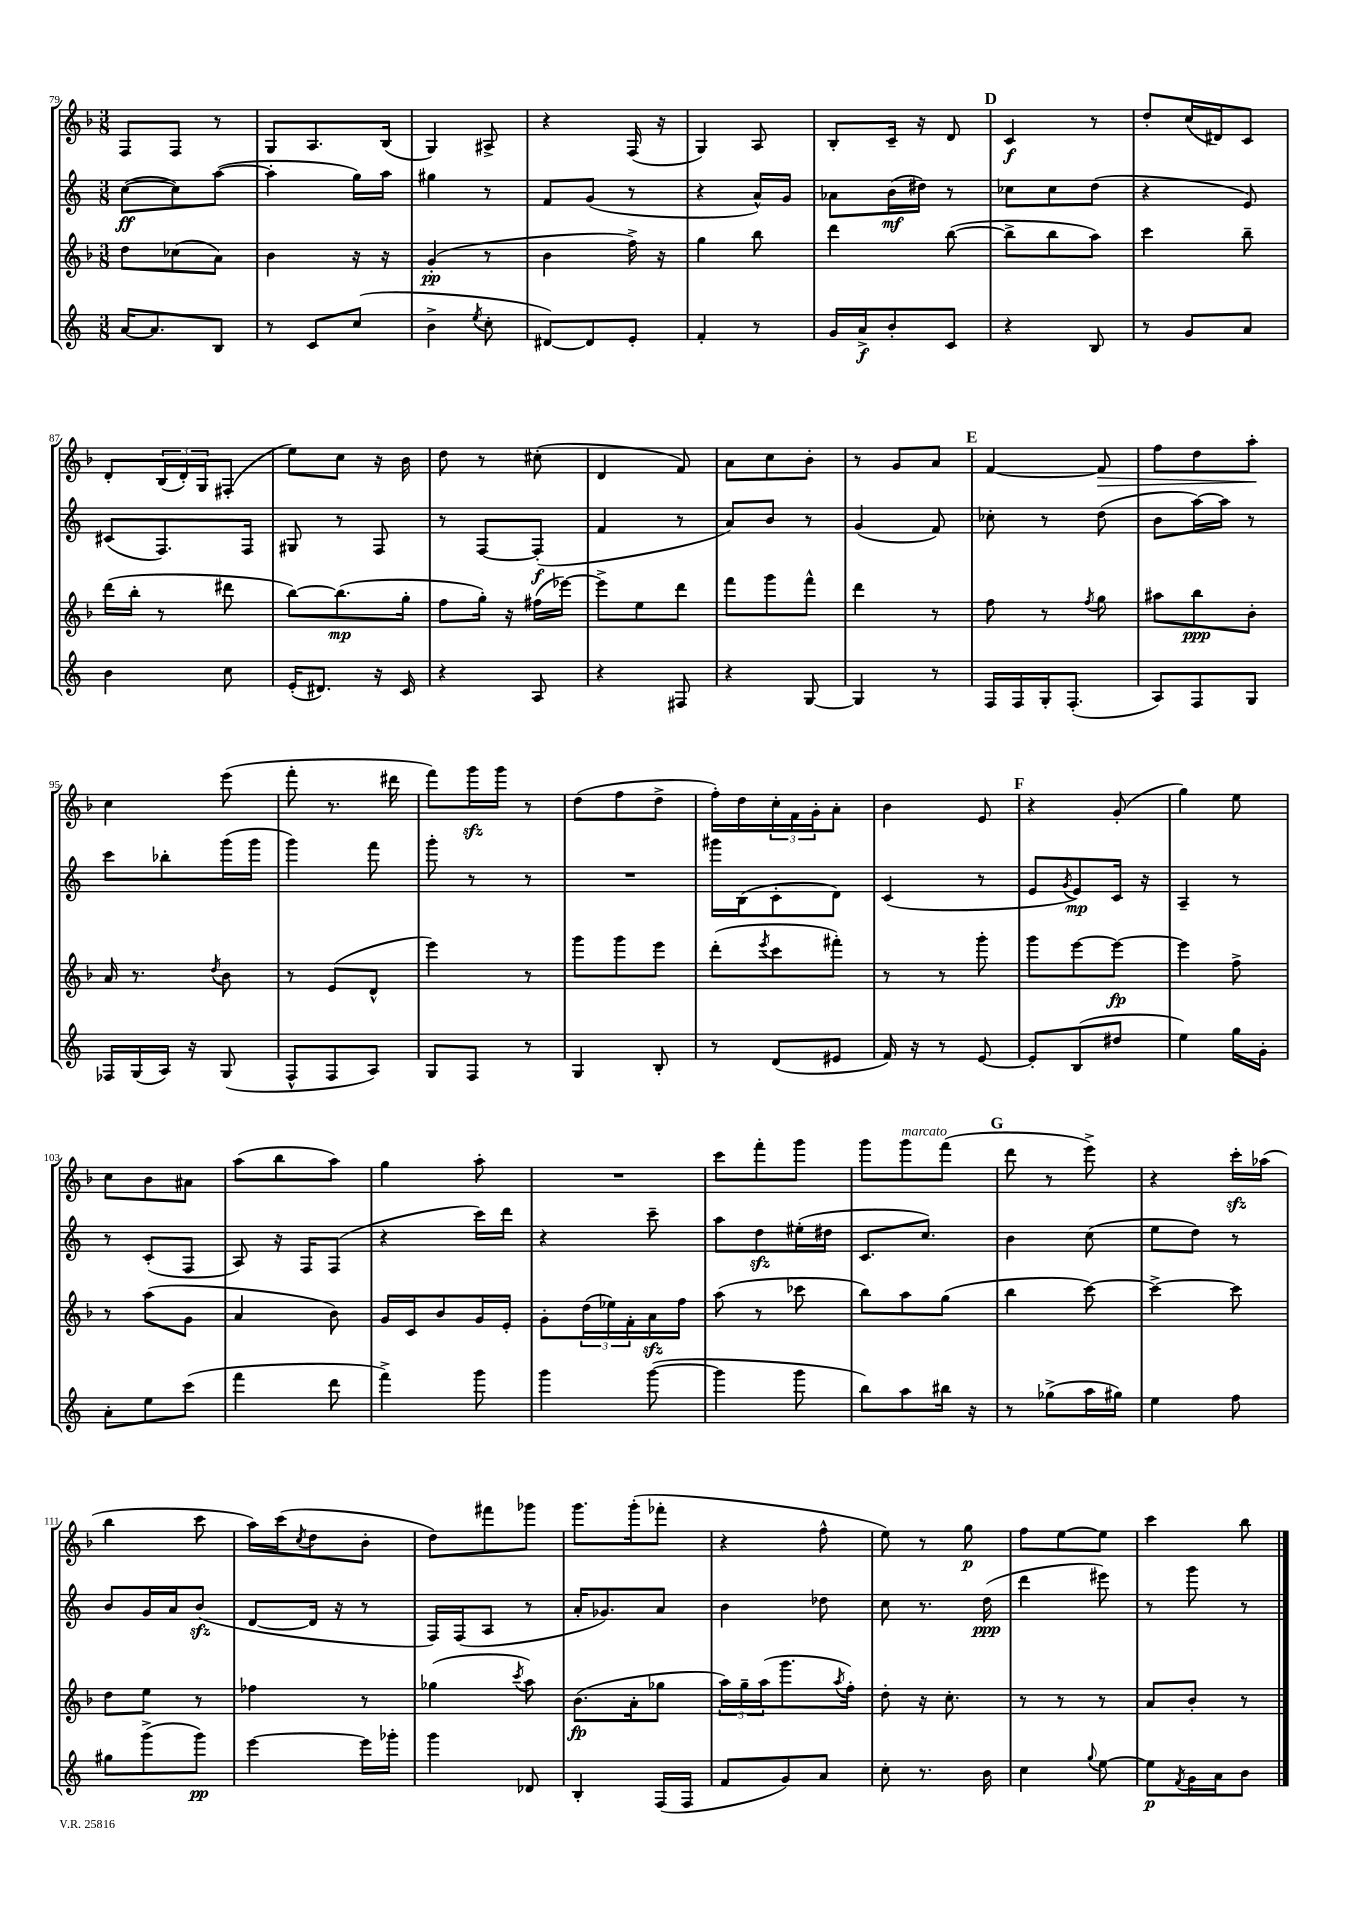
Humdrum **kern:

**kern	**kern	**kern	**kern
*staff4	*staff3	*staff2	*staff1
*clefG2	*clefG2	*clefG2	*clefG2
*k[]	*k[b-]	*k[]	*k[b-]
*M3/8	*M3/8	*M3/8	*M3/8
[16a	8dd	([8cc	8F
8.a]	.	.	.
.	(8cc-	8cc])	8F
8B	8a)	([8aa	8r
=	=	=	=
8r	4b-	4aa']	8G
8c	.	.	8.A
(8cc	16r	16gg)	.
.	16r	16aa	(16B-
=	=	=	=
4b^	(4g'	4gg#	4G)
8qee	.	.	.
8cc'	8r	8r	8A#^
=	=	=	=
[8d#)	4b-	8f	4r
8d#]	.	(8g	.
8e'	16ff^)	8r	(16F
.	16r	.	16r
=	=	=	=
4f'	4gg	4r	4G)
8r	8bb-	16a^^)	8A
.	.	16g	.
=	=	=	=
16g	4ddd	8a-	8B-'
16a^	.	.	.
8b'	.	(16b	16c~
.	.	16dd#)	16r
8c	([8bb-	8r	8d
=	=	=	=
4r	8bb-^]	8cc-	4c
.	8bb-	8cc-	.
8B	8aa)	(8dd	8r
=	=	=	=
8r	4ccc	4r	8dd'
8g	.	.	(16cc
.	.	.	16d#)
8a	8bb-~	8e)	8c
=	=	=	=
4b	(16ddd	(8c#	8d'
.	16bb-'	.	.
.	8r	8.F)	(24B-
.	.	.	24d')
.	.	.	24G
8cc	8ddd#	.	(8F#'
.	.	16F	.
=	=	=	=
(16e'	[8bb-)	8G#	8ee)
8.d#)	.	.	.
.	(8.bb-]	8r	8cc
16r	.	8F	16r
16c	16gg'	.	16b-
=	=	=	=
4r	8ff	8r	8dd
.	16gg')	[8F	8r
.	16r	.	.
8A	(16ff#	(8F']	(8cc#'
.	[16eee-)	.	.
=	=	=	=
4r	8eee-^]	4f	4d
.	8ee	.	.
8F#	8ddd	8r	8f)
=	=	=	=
4r	8fff	8a)	8a
.	8ggg	8b	8cc
[8G	8fff^^	8r	8b-'
=	=	=	=
4G]	4ddd	(4g	8r
.	.	.	8g
8r	8r	8f)	8a
=	=	=	=
16F	8ff	8cc-'	[4f
16F	.	.	.
16G'	8r	8r	.
(8.F'	.	.	.
.	8qff	.	.
.	8gg	(8dd	8f]
=	=	=	=
8A)	8aa#	8b	8ff
8F	8bb-	[16aa)	8dd
.	.	16aa]	.
8G	8b-'	8r	8aa'
=	=	=	=
16F-	16a	8ccc	4cc
(16G	8.r	.	.
16A)	.	8bb-'	.
16r	.	.	.
.	8qdd	.	.
(8G	8b-	(16ggg	(8eee
.	.	16ggg	.
=	=	=	=
8F^^	8r	4ggg)	8fff'
8F	(8e	.	8.r
8A)	8d^^	8fff	.
.	.	.	16ddd#
=	=	=	=
8G	4eee)	8ggg'	8fff)
8F	.	8r	16ggg
.	.	.	16ggg
8r	8r	8r	8r
=	=	=	=
4G	8ggg	4.r	(8dd
.	8ggg	.	8ff
8B'	8eee	.	8dd^
=	=	=	=
8r	(8ddd'	16ggg#	16ff')
.	.	(16B	16dd
.	8qeee	.	.
(8d	8ccc	8c'	24cc'
.	.	.	24f
.	.	.	24g'
8e#	8fff#')	8d)	8a'
=	=	=	=
16f)	8r	(4c	4b-
16r	.	.	.
8r	8r	.	.
[8e	8ggg'	8r	8e
=	=	=	=
8e']	8ggg	8e	4r
.	.	8qg	.
(8B	[8eee	8e)	.
8dd#	8eee_	16c	(8g'
.	.	16r	.
=	=	=	=
4ee)	4eee]	4A~	4gg)
16gg	8ff^	8r	8ee
16g'	.	.	.
=	=	=	=
8a'	8r	8r	8cc
8ee	(8aa	(8c'	8b-
(8ccc	8g	8F	8a#
=	=	=	=
4fff	4a	8A)	(8aa
.	.	16r	8bb-
.	.	16F	.
8ddd	8b-)	(8F	8aa)
=	=	=	=
4fff^)	16g	4r	4gg
.	16c	.	.
.	8b-	.	.
8ggg	16g	16ccc)	8aa'
.	16e'	16ddd	.
=	=	=	=
4ggg	8g'	4r	4.r
.	(24dd	.	.
.	24ee-)	.	.
.	24f'	.	.
([8ggg	16a	8ccc~	.
.	16ff	.	.
=	=	=	=
4ggg]	(8aa	8aa	8ccc
.	8r	8dd	8fff'
8ggg	8ccc-	(16ee#'	8ggg
.	.	16dd#	.
=	=	=	=
8bb)	8bb-)	8.c	8ggg
8aa	8aa	.	8ggg
.	.	8.cc)	.
16bb#	(8gg	.	(8fff
16r	.	.	.
=	=	=	=
8r	4bb-	4b	8ddd
(8gg-^	.	.	8r
16aa	[8ccc)	(8cc	8eee^)
16gg#)	.	.	.
=	=	=	=
4ee	4ccc^_	8ee	4r
.	.	8dd)	.
8ff	8ccc]	8r	16ccc'
.	.	.	(16aa-
=	=	=	=
8gg#	8dd	8b	4bb-
(8ggg^	8ee	16g	.
.	.	16a	.
8ggg)	8r	(8b	8ccc
=	=	=	=
[4eee	4ff-	[8d	16aa)
.	.	.	(16ccc
.	.	.	8qcc
.	.	16d]	8dd
.	.	16r	.
16eee]	8r	8r	8b-'
16ggg-'	.	.	.
=	=	=	=
4ggg	(4gg-	16F)	8dd)
.	.	(16F	.
.	.	8A	8fff#
.	8qccc	.	.
8d-	8aa)	8r	8ggg-
=	=	=	=
4B'	(8.b-	16a'	8.ggg
.	.	8.g-)	.
.	16a'	.	(16ggg'
(16F	8gg-	8a	8fff-'
16F	.	.	.
=	=	=	=
8f	24aa)	4b	4r
.	24gg~	.	.
.	(24aa	.	.
8g)	8.ggg	.	.
8a	.	8dd-	8ff^^
.	8qaa	.	.
.	16ff')	.	.
=	=	=	=
8cc'	8dd'	8cc	8ee)
8.r	16r	8.r	8r
.	8.cc'	.	.
.	.	.	8gg
16b	.	(16dd	.
=	=	=	=
4cc	8r	4ddd	8ff
.	8r	.	[8ee
8qqgg	.	.	.
[8ee	8r	8eee#)	8ee]
=	=	=	=
8ee]	8a	8r	4ccc
8qf	.	.	.
16g	8b-'	8ggg	.
16a	.	.	.
8b	8r	8r	8bb-
==	==	==	==
*-	*-	*-	*-
